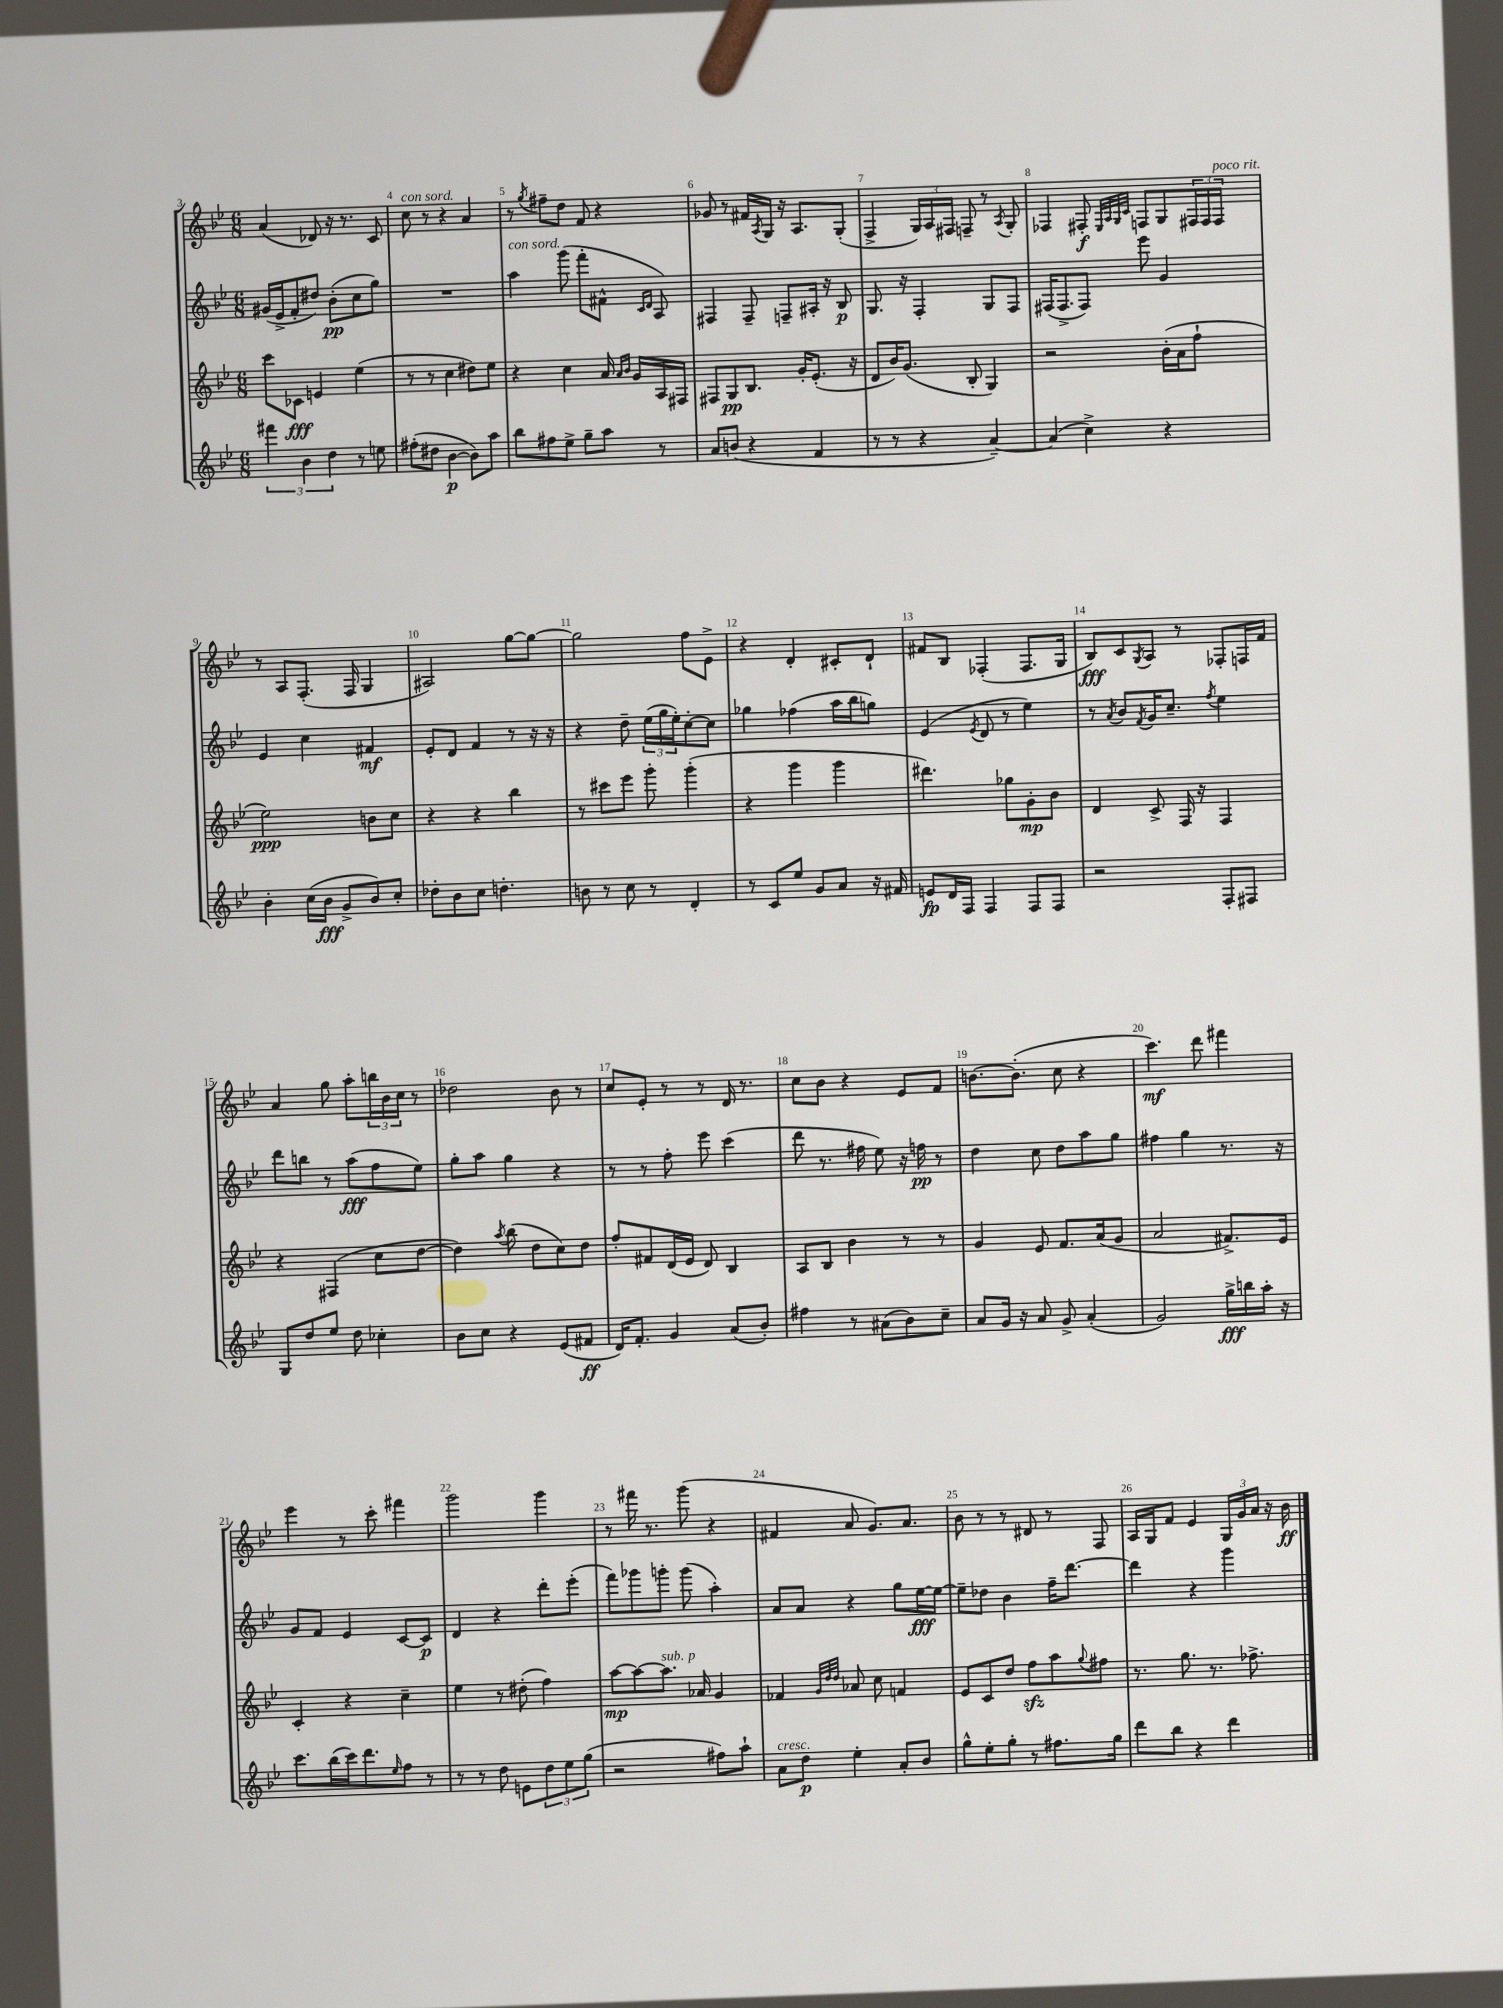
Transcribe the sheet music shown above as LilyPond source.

<<
\new StaffGroup <<
\new Staff = "s0" {
    \clef treble \key bes \major \numericTimeSignature \time 6/8
    a'4( des'8) r16 r8. c'8 |
    c''8^\markup { \italic "con sord." } r8 r4 a'4 |
    r8 \acciaccatura { g''8 } fis''8-- d''8 f'8 r4 |
    ges'8 r8 fis'16 \acciaccatura { a8 } g16 r16 a8. g8-.( |
    f4-> \tuplet 3/2 { g16) a16 fis16 } f8-- r8 \acciaccatura { a8 } g8-. |
    fes4 fis8-.\f \grace { ees32 a32 g32 c'32 } f8 g8 \tuplet 3/2 { fis16 fis16 fis16^\markup { \italic "poco rit." } } |
    r8 a8 f8.-.( f16 g4 |
    ais2) g''8~ g''8~ |
    g''2 f''8 ees'8-> |
    r4 d'4-. cis'8-. d'8-! |
    fis'8 bes8 fes4-.( fes8. g16 |
    bes8\fff) c'8 \acciaccatura { g8 } a8 r8 fes8-. f16 f'16 |
    a'4 g''8 a''8-. \tuplet 3/2 { b''16 bes'16 c''16 } r8 |
    des''2 bes'8 r8 |
    c''8 ees'8-. r8 r8 d'16 r8. |
    c''8 bes'8 r4 ees'8 f'8 |
    b'8.~ b'8.-.( c''8 r4 |
    c'''4.\mf) d'''8 fis'''4 |
    ees'''4 r8 c'''8-. fis'''4 |
    g'''2 g'''4 |
    r8 fis'''16 r8. g'''8( r4 |
    fis'4 a'8 g'8.) a'8. |
    bes'8 r8 r8 dis'8 r8 f8 |
    a16 g16 f'8 ees'4 \tuplet 3/2 { g16 g'16 a'16 } r16 bes'16\ff \bar "|." |
}
\new Staff = "s1" {
    \clef treble \key bes \major \numericTimeSignature \time 6/8
    gis'16( ees'16-> f'8-. dis''8) bes'8-.\pp( c''8 g''8) |
    R2. |
    a''4^\markup { \italic "con sord." } g'''8( f'''8-. fis'8-^ \grace { c'16 d'16 } a8) |
    fis4 fis8-- f8-- ais16-. r16 bes8\p |
    g8. r16 f4-. g8 f8 |
    fis16( fis8.-> fis8) ees'''8 g'4 |
    ees'4 c''4 fis'4\mf |
    ees'8-. d'8 f'4 r8 r16 r16 |
    r4 d''8-- \tuplet 3/2 { ees''16( g''16 ees''16-.) } c''8~-. c''8 |
    ges''4 fes''4( a''16 bes''16 g''8) |
    ees'4( \acciaccatura { ees'8 } d'8 r8 ees''4) |
    r8 \acciaccatura { a'8 } bes'8 \acciaccatura { f'8 } g'16 c''8.-- \acciaccatura { f''8 } ees''4 |
    d'''8 b''8 r8 a''8\fff( f''8 ees''8) |
    g''8-. a''8 g''4 r4 |
    r8 r8 f''8-. ees'''8 c'''4( |
    d'''8 r8. fis''16 ees''8) r16 f''16\pp r8 |
    d''4 c''8 d''8 a''8 g''8 |
    fis''4 g''4 r8. r16 |
    g'8 f'8 ees'4 c'8~ c'8\p |
    d'4 r4 d'''8-. ees'''8-.( |
    f'''8) ges'''8 g'''8-. g'''8( a''4-.) |
    a'8 a'8 r4 g''8 ees''16~\fff ees''16~ |
    ees''8-- des''8 bes'4 f''16-- d'''8.~ |
    d'''4 r4 g'''4 \bar "|." |
}
\new Staff = "s2" {
    \clef treble \key bes \major \numericTimeSignature \time 6/8
    c'''8 ces'8\fff e'4 ees''4( |
    r8 r8 c''4 dis''8) ees''8 |
    r4 c''4 a'16 \grace { a'16 bes'16 } g'16 a16 fis16 |
    fis8 g8\pp bes8. g'16-. ees'8.-.( r16 |
    d'8 bes'16) g'8.( bes8-. g4) |
    r2 bes'16-.( a'16 f''8-! |
    ees''2\ppp) b'8 c''8 |
    r4 r4 bes''4 |
    r8 cis'''8 ees'''8 g'''8-. g'''4-.( |
    r4 g'''4 g'''4 |
    dis'''4.) ges''8 g'8-.\mp bes'8 |
    d'4 c'8-> f16 r16 f4 |
    r4 fis4( c''8 d''8~ |
    d''4) \acciaccatura { a''8 } bes''8( d''8 c''8) d''8 |
    f''8-. fis'8 d'16( ees'16 d'8) bes4 |
    a8 bes8 bes'4 r8 r8 |
    g'4 ees'8 f'8. a'16( g'8 |
    a'2 fis'8.->) ees'16 |
    c'4-. r4 c''4-- |
    ees''4 r8 dis''8-.( f''4) |
    a''8~\mp a''8~ a''8.^\markup { \italic "sub. p" } aes'16 g'4 |
    fes'4 \grace { g'32 d''32 d''32 } aes'8 c''8 f'4 |
    ees'8 c'8 d''8 f''8\sfz a''8 \appoggiatura { g''8 } fis''8 |
    r8. g''8. r8. fes''8.-> \bar "|." |
}
\new Staff = "s3" {
    \clef treble \key bes \major \numericTimeSignature \time 6/8
    \tuplet 3/2 { fis'''4 bes'4 d''4 } r8 e''8 |
    fis''8-.( dis''8 bes'4~\p bes'8) a''8 |
    bes''8 fis''8 ees''8-> g''8-- a''8 r8 |
    a'8 b'8( r4 f'4 |
    r8 r8 r4 a'4~--) |
    a'4( c''4->) r4 |
    bes'4-. c''16( bes'16\fff g'8-> bes'8) c''8-. |
    des''8-. bes'8 c''8 d''4.-. |
    b'8 r8 c''8 r8 d'4-. |
    r8 c'8 ees''8 g'8 a'8 r16 fis'16 |
    e'8\fp d'16 f16 f4 f8 f8 |
    r2 f8-. fis8 |
    g8 d''8 ees''8 d''8 ces''4-. |
    bes'8 c''8 r4 ees'8( fis'8\ff |
    d'16) f'8.-. g'4 a'8( bes'8-.) |
    fis''4 r8 ais'8( bes'8) c''8-- |
    a'8 g'16 r16 a'8 g'8-> a'4-.( |
    g'2) g''16->\fff b''16 a''16-. r16 |
    c'''8. bes''16( c'''16) d'''8. \grace { ees''16 } f''8 r8 |
    r8 r8 d''8 e'8 \tuplet 3/2 { d''8 ees''8 g''8( } |
    r2 fis''8) a''8-! |
    a'8^\markup { \italic "cresc." } d''8\p ees''4-. a'8-. bes'8 |
    g''8-^ ees''8-. g''8-. r8 fis''8. g''16 |
    d'''8 bes''8 r4 d'''4 \bar "|." |
}
>>
>>
\layout { \context { \Score currentBarNumber = #3 \override BarNumber.break-visibility = ##(#f #t #t) barNumberVisibility = #all-bar-numbers-visible } }
